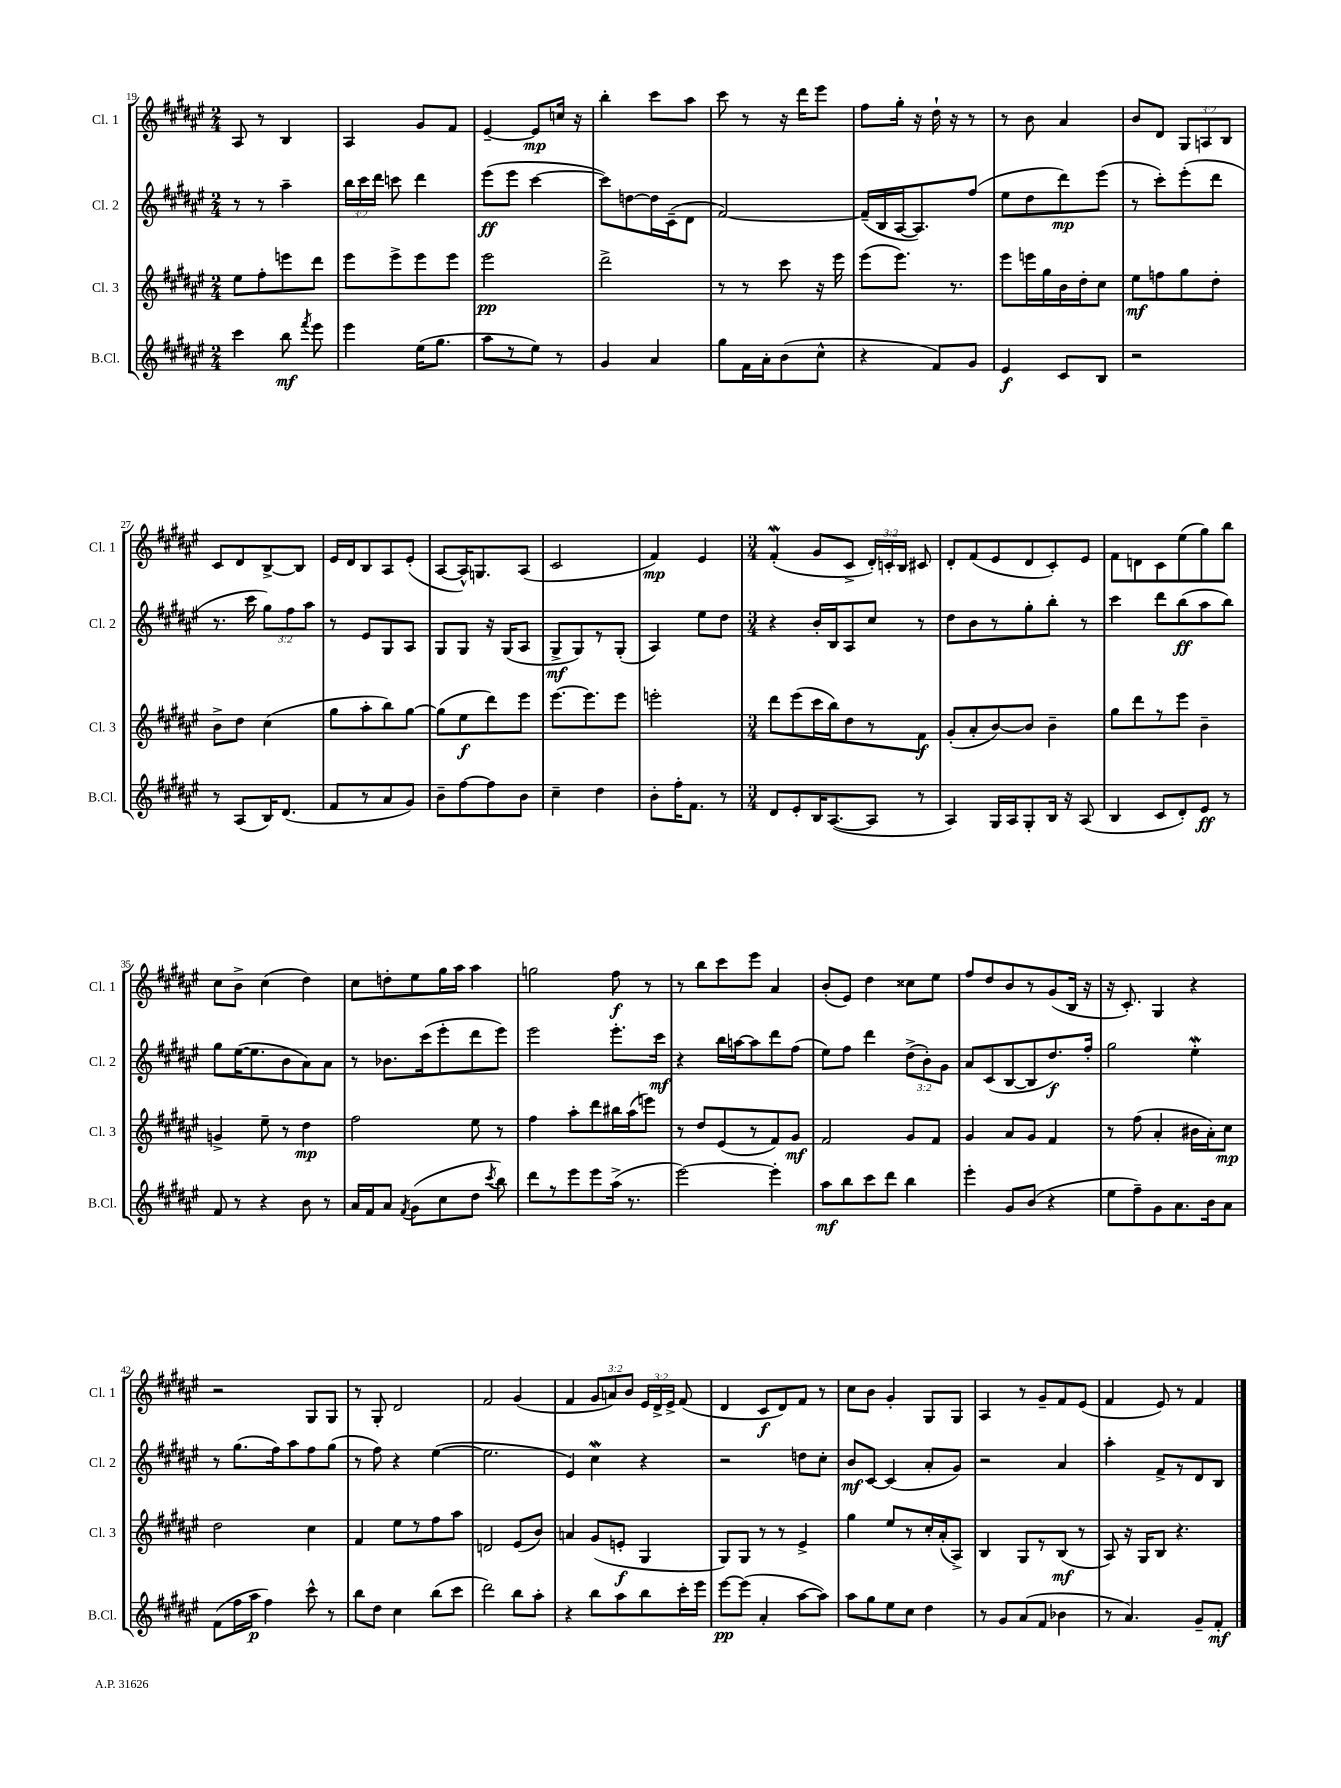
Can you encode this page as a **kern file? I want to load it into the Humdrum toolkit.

**kern	**dynam	**kern	**dynam	**kern	**dynam	**kern	**dynam
*part4	*part4	*part3	*part3	*part2	*part2	*part1	*part1
*staff4	*staff4	*staff3	*staff3	*staff2	*staff2	*staff1	*staff1
*I"B.Cl.	*	*I"Cl. 3	*	*I"Cl. 2	*	*I"Cl. 1	*
*I'B.Cl.	*	*I'Cl. 3	*	*I'Cl. 2	*	*I'Cl. 1	*
*clefG2	*	*clefG2	*	*clefG2	*	*clefG2	*
*k[f#c#g#d#a#e#]	*	*k[f#c#g#d#a#e#]	*	*k[f#c#g#d#a#e#]	*	*k[f#c#g#d#a#e#]	*
*M2/4	*	*M2/4	*	*M2/4	*	*M2/4	*
=19	=19	=19	=19	=19	=19	=19	=19
4ccc#\	.	8ee#\L	.	8r	.	8A#/	.
.	.	8ff#'\	.	8r	.	8r	.
8bb\	mf	8eeen\	.	4aa#~\	.	4B/	.
8qfff#/	.	.	.	.	.	.	.
8eee#\	.	8ddd#\J	.	.	.	.	.
=20	=20	=20	=20	=20	=20	=20	=20
4eee#\	.	8eee#\L	.	24bb\LL	.	4A#/	.
.	.	.	.	24ccc#\	.	.	.
.	.	.	.	24ddd#\JJ	.	.	.
.	.	8eee#^\	.	8cccn\	.	.	.
(16ee#\KL	.	8eee#\	.	4ddd#\	.	8g#/L	.
8.gg#\J	.	.	.	.	.	.	.
.	.	8eee#\J	.	.	.	8f#/J	.
=21	=21	=21	=21	=21	=21	=21	=21
8aa#\L	.	2eee#\	pp	(8eee#\L	ff	[4e#~/	.
8r	.	.	.	8eee#\J	.	.	.
8ee#\J)	.	.	.	[4ccc#\	.	8e#/L]	mp
8r	.	.	.	.	.	16ccn/Jk	.
.	.	.	.	.	.	16r	.
=22	=22	=22	=22	=22	=22	=22	=22
4g#/	.	2ddd#^\	.	8ccc#\L])	.	4bb'\	.
.	.	.	.	[8ddn\	.	.	.
4a#/	.	.	.	16dd\L]	.	8ccc#\L	.
.	.	.	.	(16c#~\J	.	.	.
.	.	.	.	8d#\J	.	8aa#\J	.
=23	=23	=23	=23	=23	=23	=23	=23
8gg#\L	.	8r	.	[2f#/)	.	8ccc#\	.
16f#\L	.	8r	.	.	.	8r	.
16a#'\J	.	.	.	.	.	.	.
(8b\	.	8ccc#\	.	.	.	16r	.
.	.	.	.	.	.	16ddd#\KL	.
8cc#^^\J	.	16r	.	.	.	8eee#\J	.
.	.	16eee#\	.	.	.	.	.
=24	=24	=24	=24	=24	=24	=24	=24
4r	.	(8eee#\L	.	(16f#~/LL]	.	8ff#\L	.
.	.	.	.	16B/	.	.	.
.	.	8.eee#\J)	.	[16A#/J	.	16gg#'\Jk	.
.	.	.	.	8.A#/])	.	16r	.
8f#/L)	.	.	.	.	.	16dd#`\	.
.	.	8.r	.	.	.	16r	.
8g#/J	.	.	.	(8ff#/J	.	8r	.
=25	=25	=25	=25	=25	=25	=25	=25
4e#/	f	8eee#\L	.	8ee#\L	.	8r	.
.	.	16eeen\L	.	8dd#\	.	8b\	.
.	.	16gg#\	.	.	.	.	.
8c#/L	.	16b\	.	8ddd#\)	mp	4a#/	.
.	.	16dd#'\J	.	.	.	.	.
8B/J	.	8cc#\J	.	(8eee#\J	.	.	.
=26	=26	=26	=26	=26	=26	=26	=26
2r	.	8ee#\L	mf	8r	.	8b/L	.
.	.	8ffn\	.	8ccc#'\L)	.	8d#/J	.
.	.	8gg#\	.	(8eee#'\	.	12G#/L	.
.	.	.	.	.	.	12An/	.
.	.	8dd#'\J	.	8ddd#\J	.	.	.
.	.	.	.	.	.	12B/J	.
!!LO:LB:g=z
=27	=27	=27	=27	=27	=27	=27	=27
8r	.	8b^\L	.	8.r	.	8c#/L	.
(8A#/L	.	8dd#\J	.	.	.	8d#/	.
.	.	.	.	16ccc#\	.	.	.
16B/K)	.	(4cc#\	.	12gg#\L)	.	[8B^/	.
(8.d#/J	.	.	.	.	.	.	.
.	.	.	.	12ff#\	.	.	.
.	.	.	.	.	.	8B/J]	.
.	.	.	.	12aa#\J	.	.	.
=28	=28	=28	=28	=28	=28	=28	=28
8f#/L	.	8gg#\L	.	8r	.	16e#/LL	.
.	.	.	.	.	.	16d#/J	.
8r	.	8aa#'\	.	8e#/L	.	8B/	.
8a#/	.	8bb\)	.	8G#/	.	8A#/	.
8g#/J)	.	[8gg#\J	.	8A#/J	.	(8e#'/J	.
=29	=29	=29	=29	=29	=29	=29	=29
8b~\L	.	(8gg#\L]	.	8G#/L	.	[8A#/L	.
[8ff#\	.	8ee#\	f	8G#/J	.	16A#^^/K])	.
.	.	.	.	.	.	8.Gn/	.
8ff#\]	.	8ddd#\)	.	16r	.	.	.
.	.	.	.	(16G#/KL	.	.	.
8b\J	.	8eee#\J	.	8A#/J	.	(8A#/J	.
=30	=30	=30	=30	=30	=30	=30	=30
4cc#~\	.	[8.eee#\L	.	8G#^/L	mf	2c#/	.
.	.	.	.	8G#/)	.	.	.
.	.	8.eee#\]	.	.	.	.	.
4dd#\	.	.	.	8r	.	.	.
.	.	8eee#\J	.	(8G#'/J	.	.	.
=31	=31	=31	=31	=31	=31	=31	=31
8b'\L	.	2eeen'\	.	4A#/)	.	4f#/)	mp
16ff#'\K	.	.	.	.	.	.	.
8.f#\J	.	.	.	.	.	.	.
.	.	.	.	8ee#\L	.	4e#/	.
8r	.	.	.	8dd#\J	.	.	.
=32	=32	=32	=32	=32	=32	=32	=32
*M3/4	*	*M3/4	*	*M3/4	*	*M3/4	*
8d#/L	.	8ddd#\L	.	4r	.	(4f#w'/	.
8e#'/	.	(8eee#\	.	.	.	.	.
16B/K	.	16ccc#\L	.	16b'/LL	.	8g#/L	.
([8.A#/	.	16bb\J)	.	16B/J	.	.	.
.	.	8dd#\	.	8A#/	.	8c#^/J	.
8A#/J]	.	8r	.	8cc#/J	.	24d#'/LL)	.
.	.	.	.	.	.	24cn'/	.
.	.	.	.	.	.	24B/JJ	.
8r	.	8f#\J	f	8r	.	8c#X/	.
=33	=33	=33	=33	=33	=33	=33	=33
4A#/)	.	(8g#'/L	.	8dd#\L	.	8d#'/L	.
.	.	8a#'/	.	8b\	.	(8f#/	.
16G#/LL	.	[8b/)	.	8r	.	8e#/	.
16A#/J	.	.	.	.	.	.	.
8G#'/	.	8b/J]	.	8gg#'\	.	8d#/	.
16B/Jk	.	4b~\	.	8bb'\J	.	8c#'/)	.
16r	.	.	.	.	.	.	.
(8A#/	.	.	.	8r	.	8e#/J	.
=34	=34	=34	=34	=34	=34	=34	=34
4B/	.	8gg#\L	.	4ccc#\	.	8f#\L	.
.	.	8ddd#\	.	.	.	8dn\	.
8c#/L	.	8r	.	8ddd#\L	.	8c#\	.
8d#'/)	.	8eee#\J	.	(8bb\	ff	(8ee#\	.
8e#/J	ff	4b~\	.	8aa#\	.	8gg#\)	.
8r	.	.	.	8bb\J)	.	8bb\J	.
!!LO:LB:g=z
=35	=35	=35	=35	=35	=35	=35	=35
8f#/	.	4gn^/	.	8gg#\L	.	8cc#\L	.
8r	.	.	.	([16ee#\K	.	8b^\J	.
.	.	.	.	8.ee#\]	.	.	.
4r	.	8ee#~\	.	.	.	(4cc#\	.
.	.	8r	.	8b\	.	.	.
8b\	.	4dd#\	mp	8a#\)	.	4dd#\)	.
8r	.	.	.	8a#\J	.	.	.
=36	=36	=36	=36	=36	=36	=36	=36
16a#/LL	.	2ff#\	.	8r	.	8cc#\L	.
16f#/J	.	.	.	.	.	.	.
8a#/J	.	.	.	8.b-X\L	.	8ddn'\	.
8qf#/	.	.	.	.	.	.	.
(8g#\L	.	.	.	.	.	8ee#\	.
.	.	.	.	(16ccc#\k	.	.	.
8cc#\	.	.	.	8eee#'\	.	16gg#\L	.
.	.	.	.	.	.	16aa#\JJ	.
8dd#\J	.	8ee#\	.	8ddd#\	.	4aa#\	.
8qccc#/	.	.	.	.	.	.	.
8bb\)	.	8r	.	8eee#\J)	.	.	.
=37	=37	=37	=37	=37	=37	=37	=37
8ddd#\L	.	4ff#\	.	2eee#\	.	2ggn\	.
8r	.	.	.	.	.	.	.
8eee#\	.	8aa#'\L	.	.	.	.	.
8eee#\	.	8ddd#\	.	.	.	.	.
(16aa#^\Jk	.	16bb#X\L	.	8.eee#'\L	.	8ff#\	f
8.r	.	(16aa#\J	.	.	.	.	.
.	.	8eeen\J)	.	.	.	8r	.
.	.	.	.	16ccc#\Jk	mf	.	.
=38	=38	=38	=38	=38	=38	=38	=38
[2eee#\)	.	8r	.	4r	.	8r	.
.	.	8dd#/L	.	.	.	8bb\L	.
.	.	(8e#/	.	16bb\LL	.	8ccc#\	.
.	.	.	.	[16aan\J	.	.	.
.	.	8r	.	8aa\]	.	8eee#\J	.
4eee#'\]	.	8f#/)	.	8ddd#\	.	4a#/	.
.	.	8g#/J	mf	(8ff#\J	.	.	.
=39	=39	=39	=39	=39	=39	=39	=39
8aa#\L	mf	2f#/	.	8ee#\L)	.	(8b'/L	.
8bb\	.	.	.	8ff#\J	.	8e#/J)	.
8ccc#\	.	.	.	4ddd#\	.	4dd#\	.
8ddd#\J	.	.	.	.	.	.	.
4bb\	.	8g#/L	.	(12dd#^\L	.	8cc##X\L	.
.	.	.	.	12b'\)	.	.	.
.	.	8f#/J	.	.	.	8ee#\J	.
.	.	.	.	12g#\J	.	.	.
=40	=40	=40	=40	=40	=40	=40	=40
4eee#'\	.	4g#/	.	8a#/L	.	8ff#/L	.
.	.	.	.	(8c#/	.	8dd#/	.
8g#/L	.	8a#/L	.	[8B/	.	8b/	.
(8b/J	.	8g#/J	.	8B/]	.	8r	.
4r	.	4f#/	.	8.dd#/)	f	(8g#/	.
.	.	.	.	.	.	16B/Jk	.
.	.	.	.	16ff#'/Jk	.	16r	.
=41	=41	=41	=41	=41	=41	=41	=41
8ee#\L	.	8r	.	2gg#\	.	16r	.
.	.	.	.	.	.	8.c#'/)	.
8ff#~\)	.	(8ff#\	.	.	.	.	.
8g#\	.	4a#'/	.	.	.	4G#/	.
8.a#\	.	.	.	.	.	.	.
.	.	16b#X\LL	.	4ee#W'\	.	4r	.
16b\k	.	16a#'\J)	.	.	.	.	.
8a#\J	.	8cc#\J	mp	.	.	.	.
!!LO:LB:g=z
=42	=42	=42	=42	=42	=42	=42	=42
(8f#\L	.	2dd#\	.	8r	.	2r	.
16ff#\L	.	.	.	(8.gg#\L	.	.	.
16aa#\JJ	p	.	.	.	.	.	.
4ff#\)	.	.	.	.	.	.	.
.	.	.	.	16ff#\k)	.	.	.
.	.	.	.	8aa#\	.	.	.
8ccc#^^\	.	4cc#\	.	8ff#\	.	8G#/L	.
8r	.	.	.	(8gg#\J	.	8G#/J	.
=43	=43	=43	=43	=43	=43	=43	=43
8bb\L	.	4f#/	.	8r	.	8r	.
8dd#\J	.	.	.	8ff#\)	.	8G#'/	.
4cc#\	.	8ee#\L	.	4r	.	2d#/	.
.	.	8r	.	.	.	.	.
(8bb\L	.	8ff#\	.	([4ee#\	.	.	.
8ccc#\J	.	8aa#\J	.	.	.	.	.
=44	=44	=44	=44	=44	=44	=44	=44
2ddd#\)	.	2dn/	.	2.ee#\]	.	2f#/	.
8bb\L	.	(8e#/L	.	.	.	(4g#/	.
8aa#'\J	.	8b/J)	.	.	.	.	.
=45	=45	=45	=45	=45	=45	=45	=45
4r	.	4an/	.	4e#/)	.	4f#/	.
8bb\L	.	(8g#/L	.	4cc#W\	.	12g#/L	.
.	.	.	.	.	.	12an/)	.
8aa#\	.	8en'/J	f	.	.	.	.
.	.	.	.	.	.	12b/J	.
8bb\	.	4G#/	.	4r	.	24e#/LL	.
.	.	.	.	.	.	24d#^/	.
.	.	.	.	.	.	24e#^/JJ	.
16ccc#'\L	.	.	.	.	.	(8f#/	.
16eee#\JJ	.	.	.	.	.	.	.
=46	=46	=46	=46	=46	=46	=46	=46
[8eee#\L	pp	8G#/L)	.	2r	.	4d#/	.
(8eee#\J]	.	8G#/J	.	.	.	.	.
4a#'/	.	8r	.	.	.	8c#/L	f
.	.	8r	.	.	.	8d#/)	.
[8aa#\L	.	4e#^/	.	8ddn\L	.	8f#/J	.
8aa#\J])	.	.	.	8cc#'\J	.	8r	.
=47	=47	=47	=47	=47	=47	=47	=47
8aa#\L	.	4gg#\	.	8b/L	mf	8cc#\L	.
8gg#\	.	.	.	[8c#/J	.	8b\J	.
8ee#\	.	8ee#/L	.	(4c#/]	.	4g#'/	.
8cc#\J	.	8r	.	.	.	.	.
4dd#\	.	16cc#'/L	.	8a#'/L	.	8G#/L	.
.	.	(16a#'/J	.	.	.	.	.
.	.	8A#^/J)	.	8g#/J)	.	8G#/J	.
=48	=48	=48	=48	=48	=48	=48	=48
8r	.	4B/	.	2r	.	4A#/	.
8g#/L	.	.	.	.	.	.	.
(8a#/	.	8G#/L	.	.	.	8r	.
8f#/J	.	8r	.	.	.	8g#~/L	.
4b-X\	.	(8B/J	mf	4a#/	.	8f#/	.
.	.	8r	.	.	.	(8e#/J	.
=49	=49	=49	=49	=49	=49	=49	=49
8r	.	8A#/)	.	4aa#'\	.	4f#/	.
4.a#/)	.	16r	.	.	.	.	.
.	.	16G#/KL	.	.	.	.	.
.	.	8B/J	.	8f#^/L	.	8e#/)	.
.	.	4.r	.	8r	.	8r	.
8g#~/L	.	.	.	8d#/	.	4f#/	.
8f#'/J	mf	.	.	8B/J	.	.	.
==	==	==	==	==	==	==	==
*-	*-	*-	*-	*-	*-	*-	*-
